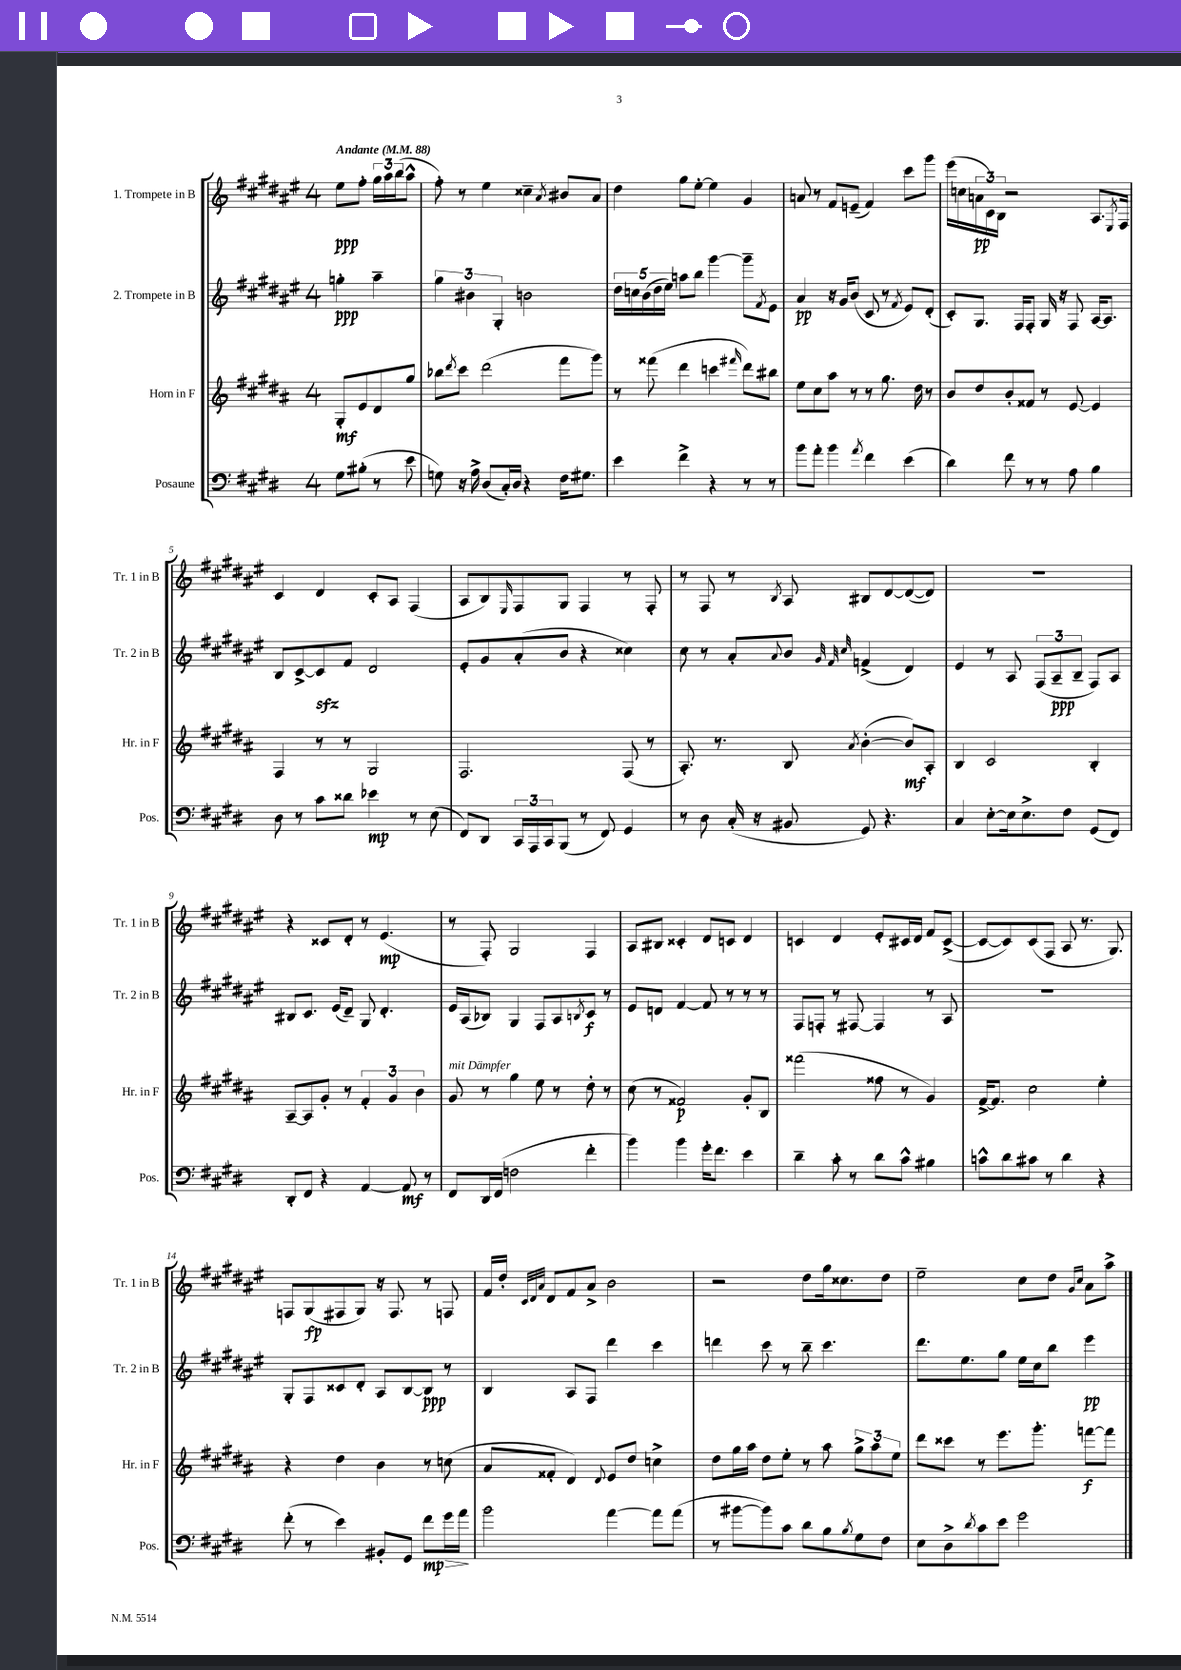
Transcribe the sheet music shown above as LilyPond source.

<<
\new StaffGroup <<
\new Staff = "s0" \with { instrumentName = "1. Trompete in B" shortInstrumentName = "Tr. 1 in B" } {
    \clef treble \key fis \major \once \override Staff.TimeSignature.style = #'single-digit \time 4/4 \partial 2 \tempo "Andante" 4 = 88
    eis''8\ppp fis''8-. \tuplet 3/2 { gis''16 ais''16 b''16( } ais''8-^ |
    fis''8-.) r8 eis''4 cisis''4-- \acciaccatura { ais'8 } bis'8 ais'8 |
    dis''4 gis''8 eis''8~-. eis''4 gis'4 |
    a'8 r8 fis'8 e'8--( fis'4) cis'''8 gis'''8 |
    eis'''16( c''16 \tuplet 3/2 { a'16\pp cis'16) b16 } r2 ais8. \acciaccatura { eis8 } fis16 |
    cis'4 dis'4 cis'8-. ais8 fis4( |
    ais8 b8) \grace { eis16 } fis8 gis8 fis4 r8 fis8-. |
    r8 fis8 r8 \acciaccatura { b8 } ais8 bis8 dis'8~ dis'8~( dis'8) |
    R1 |
    r4 cisis'8 dis'8-. r8 eis'4.\mp( |
    r8 fis8-.) gis2 fis4 |
    ais8 bis8 cisis'4-. dis'8 c'8 dis'4 |
    c'4 dis'4 eis'8-. cis'16 dis'16 fis'8 cis'8~->( |
    cis'8~ cis'8) cis'8( fis8 ais8 r8. gis8.) |
    f8 gis8\fp( fis8 gis8) r16 fis8. r8 f8 |
    fis'16 dis''16-. \grace { cis'32 dis'32 ais'32 } dis'8 fis'8 ais'8-> b'2 |
    r2 dis''8 gis''16 cisis''8. dis''8 |
    eis''2-- cis''8 dis''8 \grace { gis'16 cis''16 } ais'8 ais''8-> \bar "|." |
}
\new Staff = "s1" \with { instrumentName = "2. Trompete in B" shortInstrumentName = "Tr. 2 in B" } {
    \clef treble \key fis \major \once \override Staff.TimeSignature.style = #'single-digit \time 4/4 \partial 2
    g''4-.\ppp ais''4-- |
    \tuplet 3/2 { gis''4 bis'4 gis4-. } b'2 |
    \tuplet 5/4 { dis''16 c''16 b'16( dis''16 eis''16) } a''8 b''8 gis'''4~ gis'''8-- \acciaccatura { fis'8 } eis'8 |
    ais'4\pp r16 gis'16 b'8( cis'8 r8 \acciaccatura { fis'8 } eis'8) dis'8-.( |
    cis'8-.) gis8. fis16 fis8-. gis16 r16 fis8 ais16~ ais8. |
    b8 cis'8~-> cis'8\sfz fis'8 dis'2 |
    eis'8-. gis'8 ais'8-.( b'8 r4 cisis''4) |
    cis''8 r8 ais'8-. \appoggiatura { ais'8 } b'8 \grace { gis'32 fis'32 cis''32 } f'4->( dis'4) |
    eis'4 r8 ais8 \tuplet 3/2 { fis8( ais8--\ppp b8-- } fis8) ais8 |
    bis8 cis'8. eis'16( dis'8--) gis8 dis'4.-. |
    eis'16 ais16( bes8) gis4 fis8 ais8 \acciaccatura { b8 } cis'8\f r8 |
    eis'8 d'8 fis'4~ fis'8 r8 r8 r8 |
    fis8 f8-. r8 fis8~ fis4 r8 ais8 |
    R1 |
    gis8-. fis8 cisis'8 dis'8-. ais8 b8~ b8\ppp r8 |
    b4 ais8 fis8 dis'''4 cis'''4 |
    d'''4 cis'''8 r8 b''8-- cis'''4. |
    dis'''8. eis''8. gis''8 eis''16 cis''16 b''8 eis'''4\pp \bar "|." |
}
\new Staff = "s2" \with { instrumentName = "Horn in F" shortInstrumentName = "Hr. in F" } {
    \clef treble \key b \major \once \override Staff.TimeSignature.style = #'single-digit \time 4/4 \partial 2
    gis8-.\mf e'8 dis'8 gis''8 |
    bes''8 \acciaccatura { dis'''8 } cis'''8 dis'''2( fis'''8 gis'''8) |
    r8 fisis'''8( dis'''4 c'''4 \grace { fis'''16 } dis'''8) bis''8 |
    e''8 cis''8 ais''8 r8 r8 gis''8. dis''16 r8 |
    b'8 dis''8 b'8-. fisis'8 r8 e'8~ e'4 |
    fis4 r8 r8 gis2 |
    fis2. fis8( r8 |
    ais8.-.) r8. b8 \acciaccatura { ais'8 } b'4~-.( b'8\mf) ais8-. |
    b4 cis'2 b4-. |
    ais8~-- ais8 gis'8-. r8 \tuplet 3/2 { fis'4-. gis'4 b'4 } |
    gis'8^\markup { \italic "mit Dämpfer" } r8 gis''4 e''8 r8 dis''8-. r8 |
    cis''8( r8 fisis'2\p) gis'8-. b8 |
    fisis'''2( fisis''8 r8 gis'4) |
    fis'16~-> fis'8. cis''2 e''4-. |
    r4 dis''4 b'4 r8 c''8( |
    ais'8 fisis'8-. dis'4) \appoggiatura { dis'8 } e'8 dis''8 c''4-> |
    dis''8 gis''16 ais''16 dis''8 e''8-. r8 ais''8 \tuplet 3/2 { gis''8-> ais''8 e''8 } |
    dis'''8 cisis'''8 r8 e'''8. gis'''8.-. f'''8~\f f'''8 \bar "|." |
}
\new Staff = "s3" \with { instrumentName = "Posaune" shortInstrumentName = "Pos." } {
    \clef bass \key e \major \once \override Staff.TimeSignature.style = #'single-digit \time 4/4 \partial 2
    gis8 bis8-.( r8 e'8 |
    g8) r16 a16-> dis8( cis16-.) dis16 r4 fis16 gis8. |
    e'4 fis'4-> r4 r8 r8 |
    b'8 a'8-. b'4 \acciaccatura { a'8 } fis'4 e'4( |
    dis'4) fis'8 r8 r8 a8 b4 |
    dis8 r8 cis'8 disis'8 ees'4\mp r8 e8( |
    fis,8) dis,8 \tuplet 3/2 { cis,16 a,,16 cis,16 } b,,8( r8 fis,8) gis,4 |
    r8 dis8 cis16-.( r16 bis,8 gis,8) r4. |
    cis4 e8~-. e16 e8.-> fis8 gis,8( fis,8) |
    dis,8-. fis,8 r4 a,4~ a,8\mf r8 |
    fis,8 dis,16 fis,16( f2 fis'4-. |
    b'4) b'4 gis'16-. fis'8. e'4 |
    dis'4-- cis'8-. r8 dis'8 cis'8-^ bis4 |
    c'8-^ dis'8 cis'8 r8 dis'4 r4 |
    fis'8-.( r8 e'4) bis,8-. gis,8 fis'8\mp\> gis'16 a'16\! |
    b'2 a'4~ a'8 a'8( |
    r8 bis'8~ bis'8) cis'8 dis'8 b8 \acciaccatura { b8 } gis8 fis8 |
    e8 dis8-> \acciaccatura { dis'8 } cis'8 e'8 gis'2 \bar "|." |
}
>>
>>
